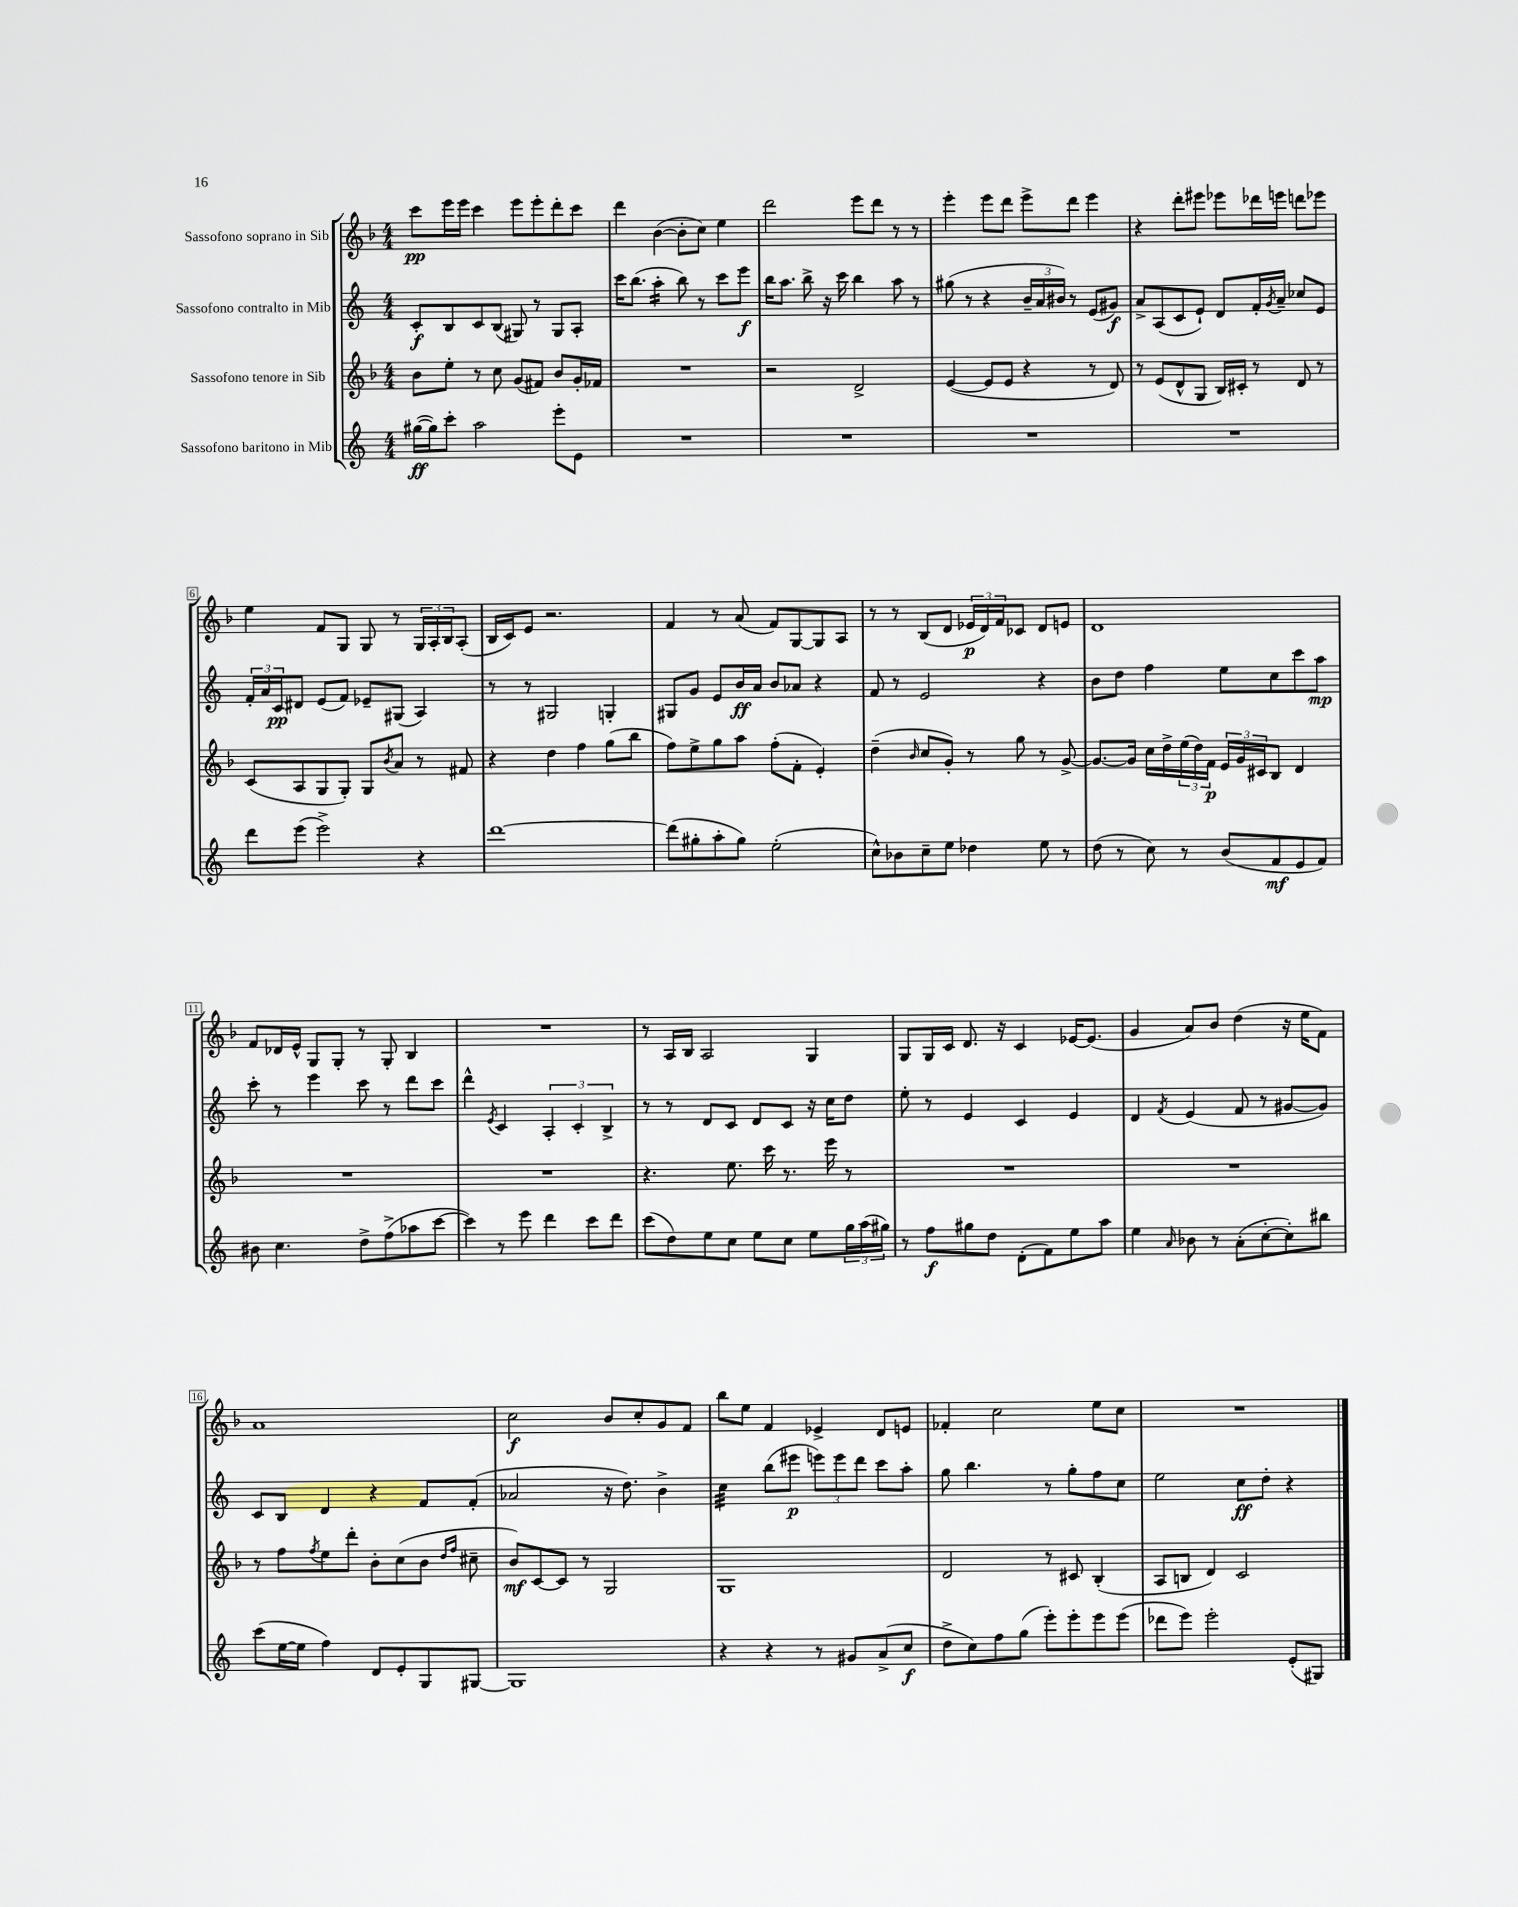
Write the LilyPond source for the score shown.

<<
\new StaffGroup <<
\new Staff = "s0" \with { instrumentName = "Sassofono soprano in Sib" } {
    \clef treble \key f \major \numericTimeSignature \time 4/4
    c'''8\pp e'''16 e'''16 c'''4 e'''8 e'''8-. d'''8-. c'''8 |
    d'''4 bes'4~( bes'8-. c''8) e''4 |
    d'''2 e'''8 d'''8 r8 r8 |
    e'''4-. e'''8 d'''8 e'''8-> d'''8 e'''4 |
    r4 d'''8-. eis'''8 ees'''8 des'''16 e'''16 d'''8 ees'''8 |
    e''4 f'8 g8 g8 r8 \tuplet 3/2 { g16 a16-. bes16 } a8-.( |
    bes16 c'16) e'8 r2. |
    f'4 r8 a'8( f'8) g8~ g8 a8 |
    r8 r8 bes8( d'8 \tuplet 3/2 { ees'16\p d'16) f'16 } ces'8 d'8 e'8 |
    d'1 |
    f'8 des'16 e'16-^ g8 g8-. r8 g8-. bes4 |
    R1 |
    r8 a16 bes16 a2 g4 |
    g8 g16 c'16 d'8. r16 c'4 ees'16~ ees'8.( |
    g'4 a'8) bes'8 d''4( r16 e''16 f'8) |
    a'1 |
    c''2\f bes'8 c''8-. g'8 f'8 |
    bes''8 e''8 f'4 ees'4-> d'8 e'8 |
    fes'4-. c''2 e''8 c''8 |
    R1 \bar "|." |
}
\new Staff = "s1" \with { instrumentName = "Sassofono contralto in Mib" } {
    \clef treble \key c \major \numericTimeSignature \time 4/4
    c'8-.\f b8 c'8 b8( gis8) r8 gis8 a8-. |
    c'''16 b''8.( a''4:16-. b''8) r8 c'''8 e'''8\f |
    b''16 a''8. b''8-> r16 c'''16 b''4 a''8 r8 |
    gis''8( r8 r4 \tuplet 3/2 { b'16-- a'16 bis'16) } r8 e'8( gis'8\f) |
    a'8-> a8( c'8 e'8-!) d'8 f'16-. \acciaccatura { g'8 } a'16-- ces''8 e'8 |
    \tuplet 3/2 { f'16-. a'16 c'16\pp } dis'8 e'8( f'8) ees'8-- gis8( a4) |
    r8 r8 gis2 g4-. |
    gis8 g'8 e'8 b'16\ff a'16 b'8 aes'8 r4 |
    f'8 r8 e'2 r4 |
    b'8 d''8 f''4 e''8 c''8 c'''8 a''8\mp |
    c'''8-. r8 e'''4 c'''8 r8 d'''8 c'''8 |
    d'''4-^ \acciaccatura { e'8 } c'4 \tuplet 3/2 { a4-. c'4-. b4-> } |
    r8 r8 d'8 c'8 d'8 c'8 r16 c''16 d''8 |
    e''8-. r8 e'4 c'4 e'4 |
    d'4 \acciaccatura { f'8 } e'4( f'8 r8 gis'8~ gis'8) |
    c'8 b8 d'4 r4 f'8 f'8-.( |
    aes'2 r16 d''8.) b'4-> |
    c''4:32 b''8( eis'''8\p \tuplet 3/2 { e'''8) e'''8 d'''8 } c'''8 a''8-. |
    g''8 b''4. r8 g''8-. f''8 c''8 |
    e''2 c''8\ff d''8-. r4 \bar "|." |
}
\new Staff = "s2" \with { instrumentName = "Sassofono tenore in Sib" } {
    \clef treble \key f \major \numericTimeSignature \time 4/4
    bes'8 e''8-. r8 c''8 g'8( fis'8) bes'8 g'16-. fes'16 |
    R1 |
    r2 d'2-> |
    e'4~( e'8 e'8 r4 r8 d'8) |
    r8 e'8( d'8-^ g8 bes16) cis'16-. r8 d'8 r8 |
    c'8( a8 g8 g8-.) g8 \acciaccatura { bes'8 } a'8 r8 fis'8 |
    r4 d''4 f''4 g''8( bes''8 |
    f''8) e''8-> g''8 a''8 f''8-.( f'8-. e'4-.) |
    d''4--( \grace { bes'16 } c''8 g'8-.) r8 g''8 r8 g'8~-> |
    g'8.~ g'16 c''16 d''16-> \tuplet 3/2 { e''16( d''16) f'16\p } \tuplet 3/2 { e'16 g'16 cis'16 } bes8 d'4 |
    R1 |
    R1 |
    r4. e''8. c'''16 r8. e'''16 r8 |
    R1 |
    R1 |
    r8 f''8 \acciaccatura { f''8 } e''8 d'''8-. bes'8-. c''8( bes'8 \grace { d''16 f''16 } cis''8-- |
    bes'8\mf) c'8~ c'8 r8 g2 |
    g1 |
    d'2 r8 cis'8 bes4-.( |
    a8 b8 d'4) c'2 \bar "|." |
}
\new Staff = "s3" \with { instrumentName = "Sassofono baritono in Mib" } {
    \clef treble \key c \major \numericTimeSignature \time 4/4
    gis''16~\ff( gis''16) c'''8-. a''2 e'''8-. e'8 |
    R1 |
    R1 |
    R1 |
    R1 |
    d'''8 e'''8( e'''2->) r4 |
    d'''1~ |
    d'''8( gis''8-. a''8-. gis''8) e''2-.( |
    c''8-^) bes'8 c''8-- e''8 des''4 e''8 r8 |
    d''8( r8 c''8) r8 b'8( f'8\mf e'8 f'8) |
    bis'8 c''4. d''8-> f''8->( aes''8 c'''8~ |
    c'''4) r8 e'''8 d'''4 c'''8 d'''8 |
    c'''8( d''8) e''8 c''8 e''8 c''8 e''8 \tuplet 3/2 { g''16 a''16( gis''16) } |
    r8 f''8\f gis''8 d''8 d'8-.( f'8) e''8 a''8 |
    e''4 \grace { a'16 } bes'8 r8 a'8-.( c''8~-. c''8-.) bis''8 |
    c'''8( e''16~ e''16 f''4) d'8 e'8-. g8 gis8~ |
    gis1 |
    r4 r4 r8 gis'8 a'8->( c''8\f |
    d''8-> c''8) f''8 g''8( e'''8-.) e'''8-. e'''8 e'''8( |
    des'''8 e'''8) e'''2-. e'8-.( gis8) \bar "|." |
}
>>
>>
\layout { \context { \Score \override BarNumber.stencil = #(make-stencil-boxer 0.1 0.3 ly:text-interface::print) } }
